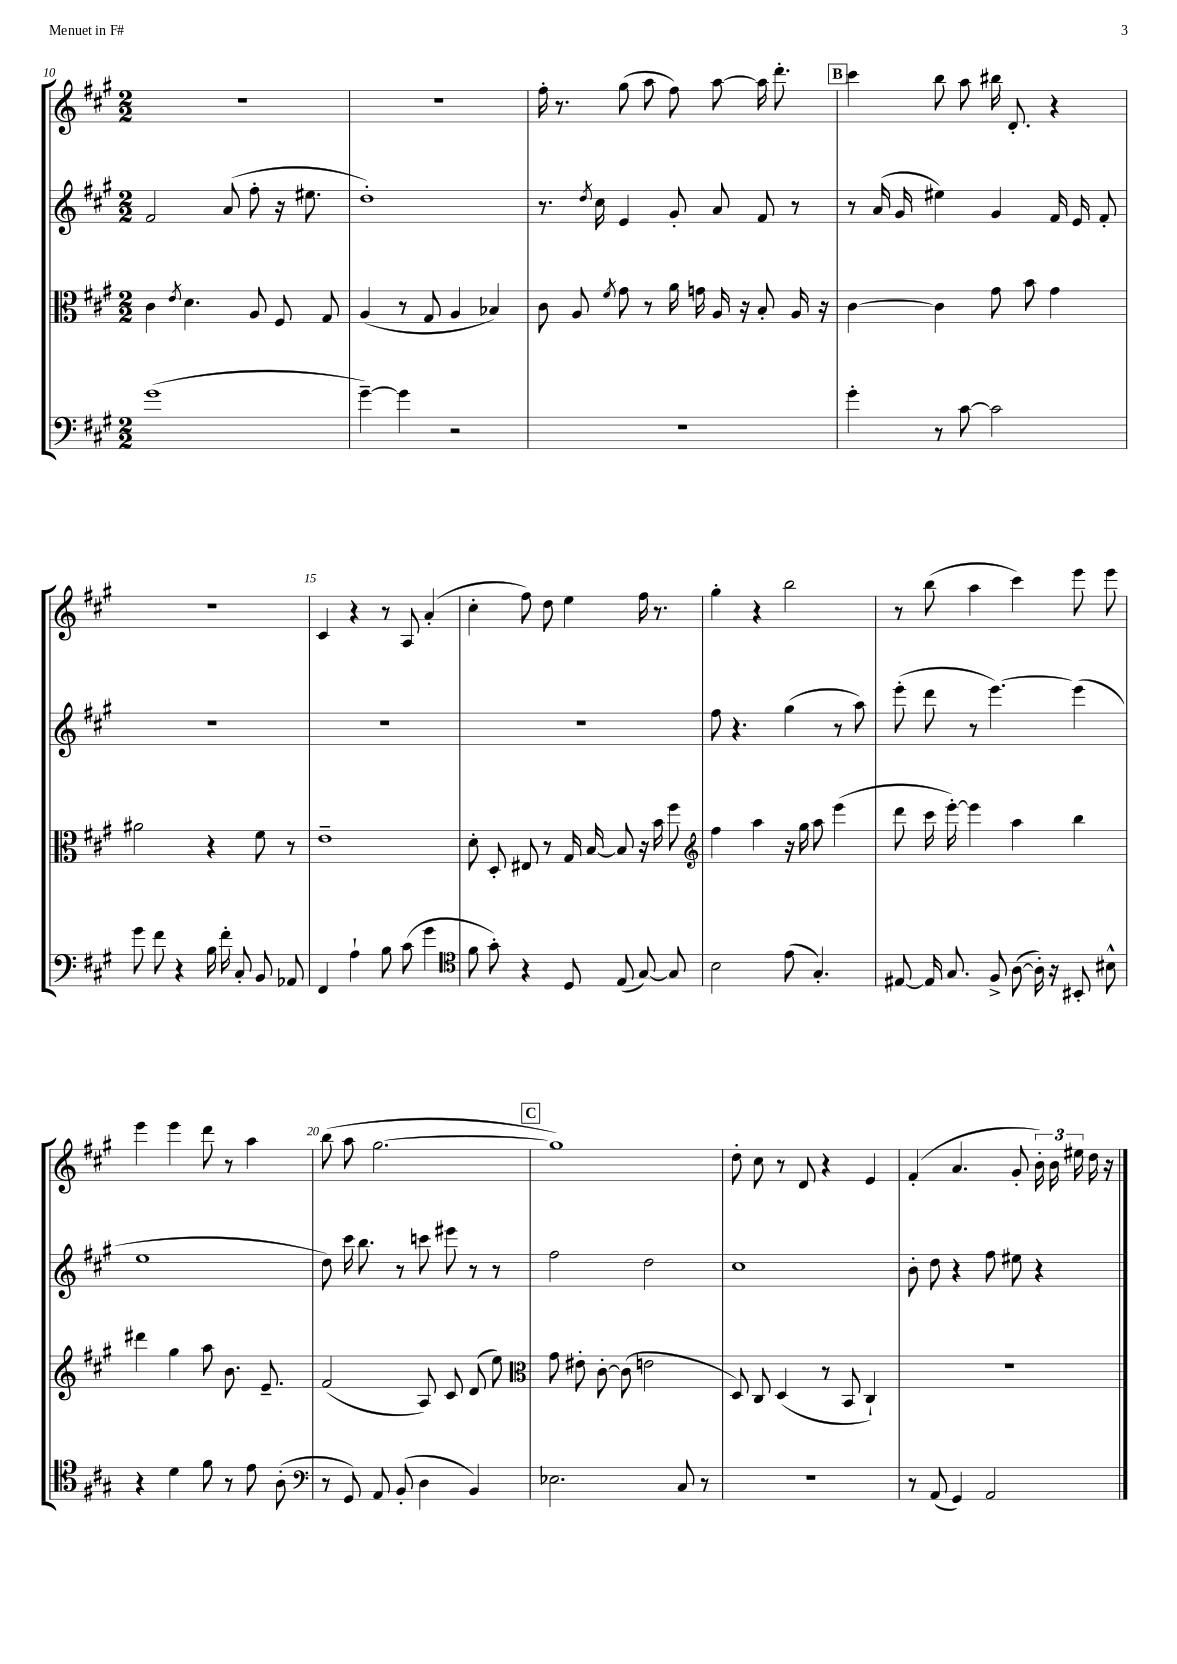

**kern	**kern	**kern	**kern
*staff4	*staff3	*staff2	*staff1
*clefF4	*clefC3	*clefG2	*clefG2
*k[f#c#g#]	*k[f#c#g#]	*k[f#c#g#]	*k[f#c#g#]
*M2/2	*M2/2	*M2/2	*M2/2
(1g#	4c#\	2f#/	1r
.	8qe/	.	.
.	4.d\	.	.
.	.	(8a/	.
.	8A/	8ff#'\	.
.	8F#/	16r	.
.	.	8.ee#\	.
.	8G#/	.	.
=	=	=	=
[4g#~\)	(4A/	1dd')	1r
4g#\]	8r	.	.
.	8G#/	.	.
2r	4A/	.	.
.	4B-/)	.	.
=	=	=	=
1r	8c#\	8.r	16ff#'\
.	.	.	8.r
.	8A/	.	.
.	.	8qdd/	.
.	.	16cc#\	.
.	8qf#/	.	.
.	8g#\	4e/	(8gg#\
.	8r	.	8aa\
.	16a\	8g#'/	8ff#\)
.	16g\	.	.
.	16A/	8a/	[8aa\
.	16r	.	.
.	8B'/	8f#/	16aa\]
.	.	.	8.ddd'\
.	16A/	8r	.
.	16r	.	.
=	=	=	=
4g#'\	[4c#\	8r	4ccc#\
.	.	(16a/	.
.	.	16g#/	.
8r	4c#\]	4ee#\)	8bb\
[8c#\	.	.	8aa\
2c#\]	8g#\	4g#/	16bb#\
.	.	.	8.d'/
.	8b\	.	.
.	4g#\	16f#/	4r
.	.	16e/	.
.	.	8f#'/	.
=	=	=	=
8g#\	2a#\	1r	1r
8f#\	.	.	.
4r	.	.	.
16B\	4r	.	.
16f#'\	.	.	.
8C#'/	.	.	.
8BB/	8f#\	.	.
8AA-/	8r	.	.
=	=	=	=
4FF#/	1e~	1r	4c#/
4A`\	.	.	4r
8B\	.	.	8r
(8c#\	.	.	8A/
4g#\	.	.	(4a'/
=	=	=	=
*clefC4	*	*	*
8f#\	8d'\	1r	4cc#'\
8g#'\)	8D'/	.	.
4r	8E#/	.	8ff#\)
.	8r	.	8dd\
8D/	16G#/	.	4ee\
.	[16B/	.	.
(8E/	8B/]	.	.
[8G#/)	16r	.	16ff#\
.	16b\	.	8.r
8G#/]	8ff#\	.	.
=	=	=	=
*	*clefG2	*	*
2B\	4ff#\	8ff#\	4gg#'\
.	.	4.r	.
.	4aa\	.	4r
(8e\	16r	(4gg#\	2bb\
.	16gg#\	.	.
4.G#'/)	8aa\	.	.
.	(4eee\	8r	.
.	.	8aa\)	.
=	=	=	=
[8E#/	8ddd\	(8eee'\	8r
16E#/]	16ccc#\	8ddd\	(8bb\
8.G#/	[16eee'\)	.	.
.	4eee\]	8r	4aa\
8F#^/	.	[4.eee\)	.
([8A\	4aa\	.	4ccc#\)
16A'\])	.	.	.
16r	.	.	.
8BB#'/	4bb\	(4eee\]	8eee\
8B#^^\	.	.	8eee\
=	=	=	=
4r	4ddd#\	1ee	4eee\
4d\	4gg#\	.	4eee\
8f#\	8aa\	.	8ddd\
8r	8.b\	.	8r
8e\	.	.	4aa\
.	8.e~/	.	.
(8A'\	.	.	.
=	=	=	=
*clefF4	*	*	*
8r	(2f#/	8dd\)	(8bb\
8GG#/)	.	16ccc#\	8aa\
.	.	8.bb\	.
8AA/	.	.	[2.gg#\
(8BB'/	.	8r	.
4D\	8A/)	8ccc\	.
.	8c#/	8eee#\	.
4BB/)	(8d/	8r	.
.	8ee\)	8r	.
=	=	=	=
*	*clefC3	*	*
2.E-\	8g#\	2ff#\	1gg#])
.	8e#'\	.	.
.	[8c#'\	.	.
.	(8c#\]	.	.
.	2e\	2dd\	.
8C#/	.	.	.
8r	.	.	.
=	=	=	=
1r	8D/)	1cc#	8dd'\
.	8C#/	.	8cc#\
.	(4D/	.	8r
.	.	.	8d/
.	8r	.	4r
.	8BB/	.	.
.	4C#`/)	.	4e/
=	=	=	=
8r	1r	8b'\	(4f#'/
(8AA/	.	8dd\	.
4GG#/)	.	4r	4.a/
2AA/	.	8ff#\	.
.	.	8ee#\	8g#'/
.	.	4r	24b'\)
.	.	.	24b\
.	.	.	24ee#\
.	.	.	16dd\
.	.	.	16r
==	==	==	==
*-	*-	*-	*-
